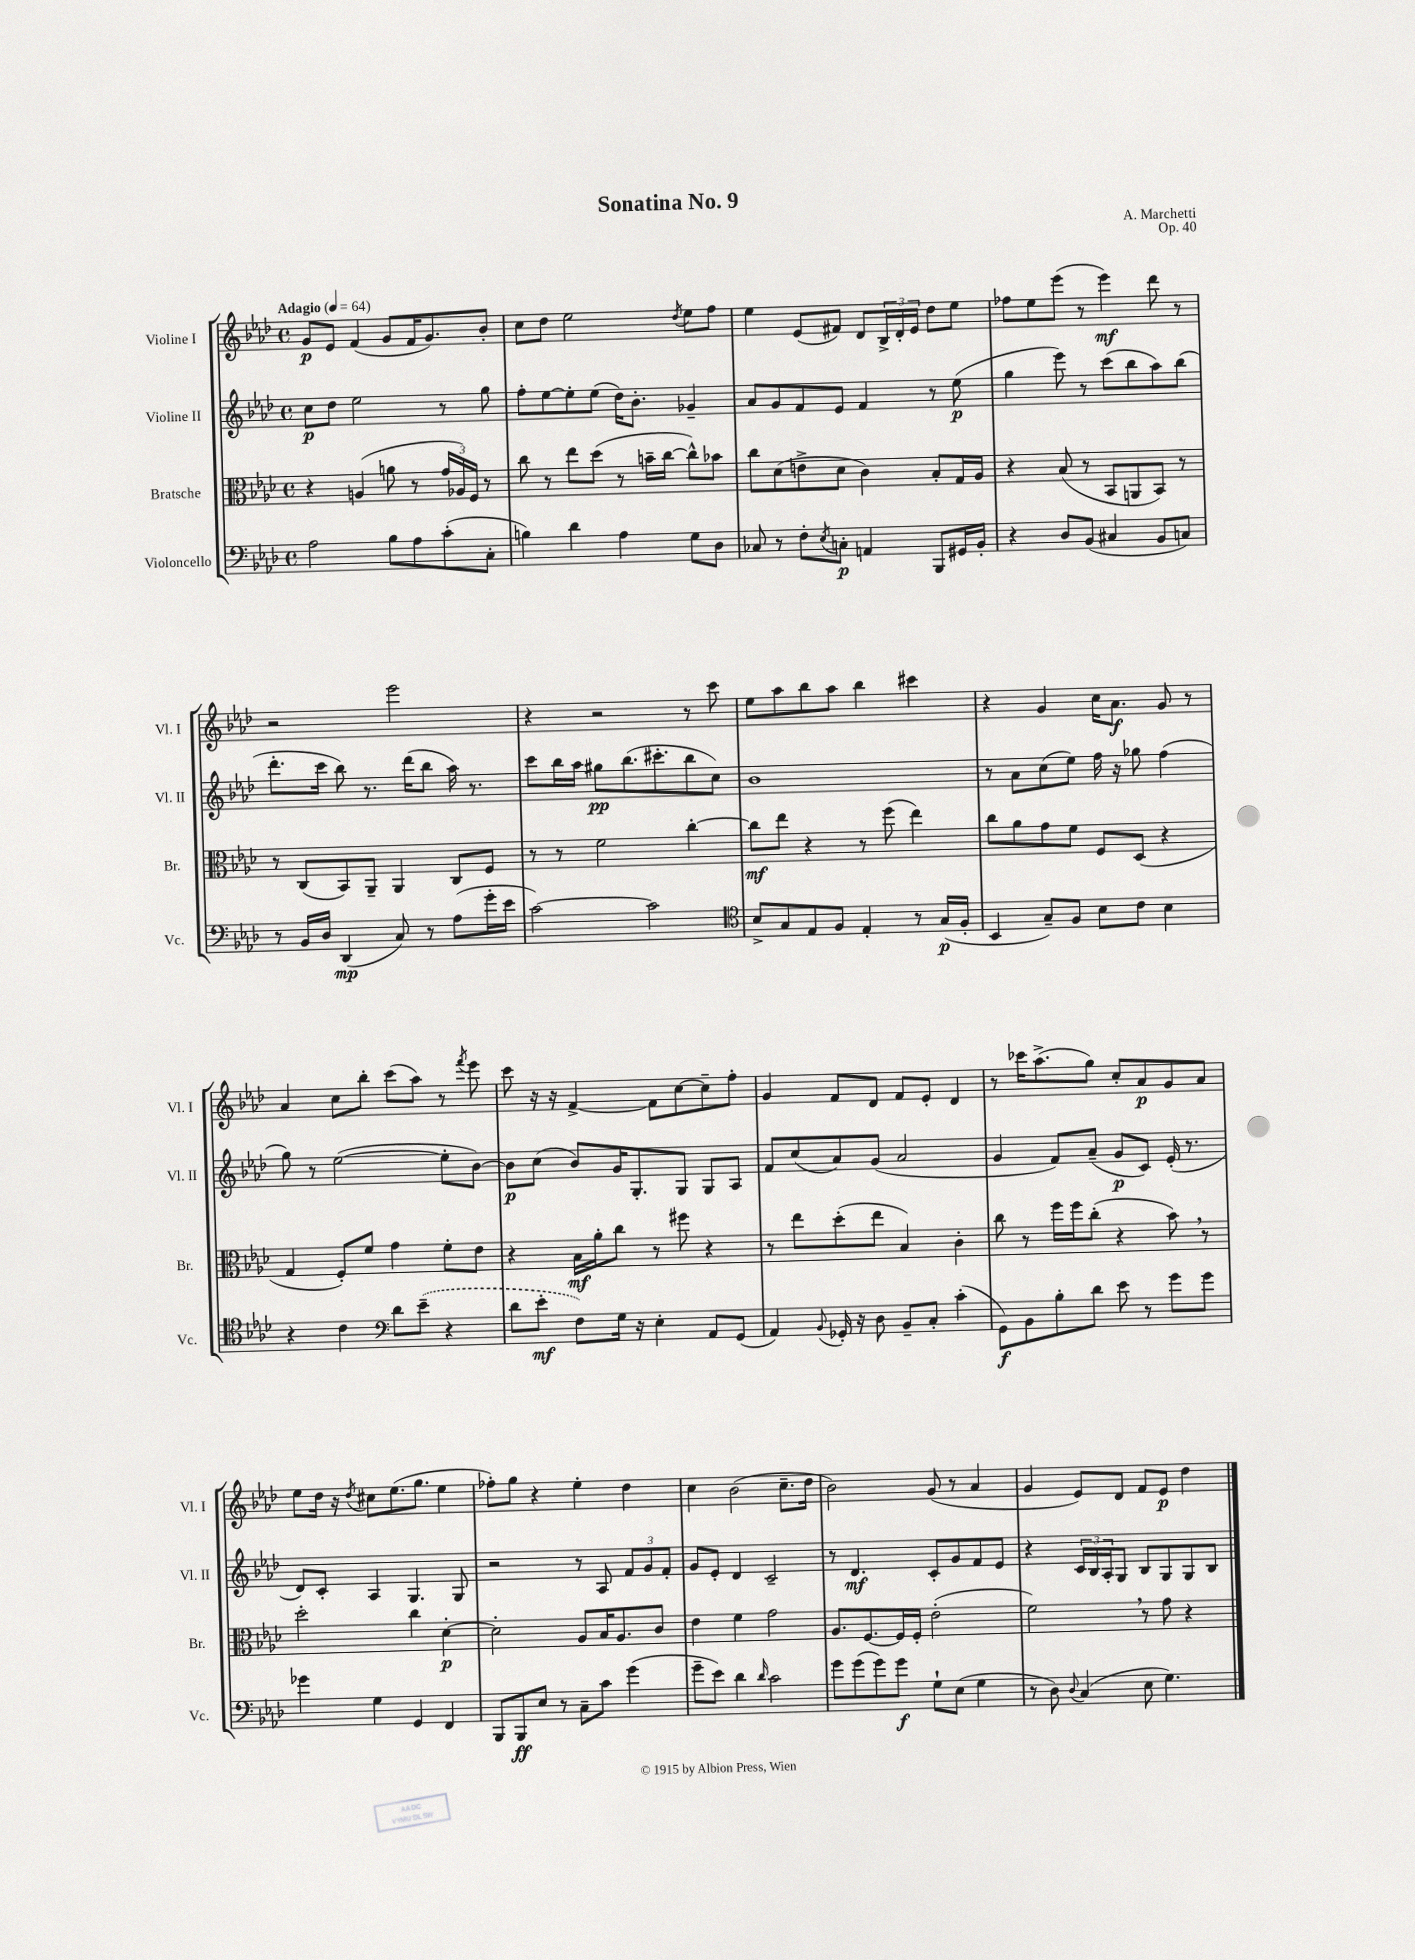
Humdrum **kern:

**kern	**kern	**kern	**kern
*staff4	*staff3	*staff2	*staff1
*clefF4	*clefC3	*clefG2	*clefG2
*k[b-e-a-d-]	*k[b-e-a-d-]	*k[b-e-a-d-]	*k[b-e-a-d-]
*M4/4	*M4/4	*M4/4	*M4/4
*met(c)	*met(c)	*met(c)	*met(c)
*MM64	*MM64	*MM64	*MM64
2A-	4r	8cc	8g
.	.	8dd-	8e-
.	(4A	2ee-	(4f
8B-	8a	.	8g
8A-	8r	.	16f
.	.	.	8.g)
(8c'	24g	8r	.
.	24A-)	.	.
.	24F	.	.
8C'	8r	8gg	8b-'
=	=	=	=
4B)	8cc	8ff'	8cc
.	8r	[8ee-	8dd-
4d-	8ee-	8ee-']	2ee-
.	(8dd-	(8ee-	.
4A-	8r	16dd-)	.
.	.	8.b-'	.
.	16b~	.	.
.	[16cc	.	.
.	.	.	8qdd-
8G	8cc^^])	4g-~	8ee-
8D-	8b-	.	8ff
=	=	=	=
8C-	8cc	8a-	4ee-
8r	(8d-	8g	.
8F'	8e^	8f	(8e-
8qE-	.	.	.
8C'	8d-	8e-	8f#)
4AA	4c)	4f	8d-
.	.	.	24B-^
.	.	.	24d-'
.	.	.	24e-
8BBB-	8B-'	8r	8dd-
16GG#	16G	(8ee-	8ee-
16BB-'	16A-	.	.
=	=	=	=
4r	4r	4gg	8ff-
.	.	.	8ee-
8D-	(8B-	8eee-)	(8eee-
(8BB-	8r	8r	8r
4C#	8BB-	(8ccc	4eee-)
.	8AA	8bb-	.
8BB-	8BB-)	8aa-)	8ddd-
8C)	8r	(8bb-	8r
=	=	=	=
8r	8r	8.ddd-'	2r
16BB-	(8C	.	.
16D-	.	16ccc	.
(4DD-	8BB-)	8bb-)	.
.	8AA-~	8.r	.
8C)	4AA-	.	2eee-
.	.	(16ddd-	.
8r	.	8bb-	.
(8A-	8C	16aa-)	.
.	.	8.r	.
16g'	8F	.	.
16e-	.	.	.
=	=	=	=
[2c)	8r	8ccc	4r
.	8r	16bb-	.
.	.	16aa-	.
.	2f	8gg#	2r
.	.	(8.bb-	.
2c]	.	.	.
.	.	8.ccc#'	.
.	[4cc'	8bb-	8r
.	.	8cc)	8ccc
=	=	=	=
*clefC4	*	*	*
8B-^	8cc]	1b-	8ee-
8G	8ee-	.	8aa-
8E-	4r	.	8bb-
8F	.	.	8aa-
4E-'	8r	.	4bb-
.	(8ff	.	.
8r	4ee-)	.	4ccc#
(16G	.	.	.
16F'	.	.	.
=	=	=	=
4BB-	8cc	8r	4r
.	8a-	8a-	.
8G~)	8g	(8cc	4g
8F	8f	8ee-)	.
8B-	8F	16ff	16cc
.	.	16r	8.a-
8c	(8D-	8gg-	.
4B-	4r	(4ff	8g
.	.	.	8r
=	=	=	=
4r	4G	8gg)	4a-
.	.	8r	.
4c	8F')	([2ee-	8cc
.	8f	.	8bb-'
*clefF4	*	*	*
8d-	4g	.	(8ccc
(8e-~	.	.	8aa-)
4r	8f'	8ee-']	8r
.	.	.	8qfff
.	8e-	[8b-)	8eee-
=	=	=	=
8d-	4r	8b-]	8ccc
8e-'	.	(8cc	16r
.	.	.	16r
8F)	16B-	8b-)	[4f^
.	16a-'	.	.
16G	8cc	16g	.
16r	.	8.G'	.
4E-'	8r	.	8f]
.	8ff#	8G	[8cc
8AA-	4r	8G	8cc~]
(8GG	.	8A-	8ff'
=	=	=	=
4AA-)	8r	8f	4g
.	8ee-	(8cc	.
8qqBB-	.	.	.
16GG-'	(8dd-'	8a-)	8f
16r	.	.	.
8D-	8ee-	(8g	8d-
8BB-~	4B-)	2a-	8f
8C'	.	.	8e-'
(4c'	4c'	.	4d-
=	=	=	=
8GG)	8cc	4g	8r
8BB-	8r	.	16ccc-
.	.	.	(8.aa-^
8B-'	16ff	8f)	.
.	16ff	.	.
8d-	(8cc'	(8a-~	8gg)
8e-	4r	8g	8cc'
8r	.	8c)	8a-
8g	8b-)	(16e-'	8g
.	.	8.r	.
8g	8r	.	8a-
=	=	=	=
4g-	2dd-'	8d-)	8ee-
.	.	8c'	16dd-
.	.	.	16r
.	.	.	8qdd-
4G	.	4A-	8cc#
.	.	.	(8.ee-
4GG	4cc	4.G	.
.	.	.	8.gg
4FF	[4d-'	.	4ee-
.	.	8G	.
=	=	=	=
8BBB-	2d-']	2r	8ff-')
8BBB-	.	.	8gg
8E-	.	.	4r
8r	.	.	.
8C~	8A-	8r	4ee-'
8c	16B-	8A-	.
.	8.A-	.	.
(4g	.	12f	4dd-
.	.	12g	.
.	8c	.	.
.	.	12f'	.
=	=	=	=
8g~	4e-	8g	4cc
8e-)	.	8e-'	.
4d-	4f	4d-	(2b-
16qqd-	.	.	.
2c	2g	2c~	.
.	.	.	8.cc~
.	.	.	16dd-
=	=	=	=
8g	8.A-	8r	2b-)
(8g	.	4.d-	.
.	[8.F	.	.
8g)	.	.	.
8g	16F]	.	.
.	16F'	.	.
8G`	(2e-'	8c'	(8g
(8E-	.	8g	8r
4G	.	8f	4a-
.	.	8e-	.
=	=	=	=
8r	2f)	4r	4g
8D-)	.	.	.
8qqD-	.	.	.
(4C	.	24c	8e-)
.	.	24B-	.
.	.	24A-'	.
.	.	8G	8d-
8E-	8r	8B-	8f
4.G)	8g	8G	8e-
.	4r	8G	4dd-
.	.	8B-	.
==	==	==	==
*-	*-	*-	*-
